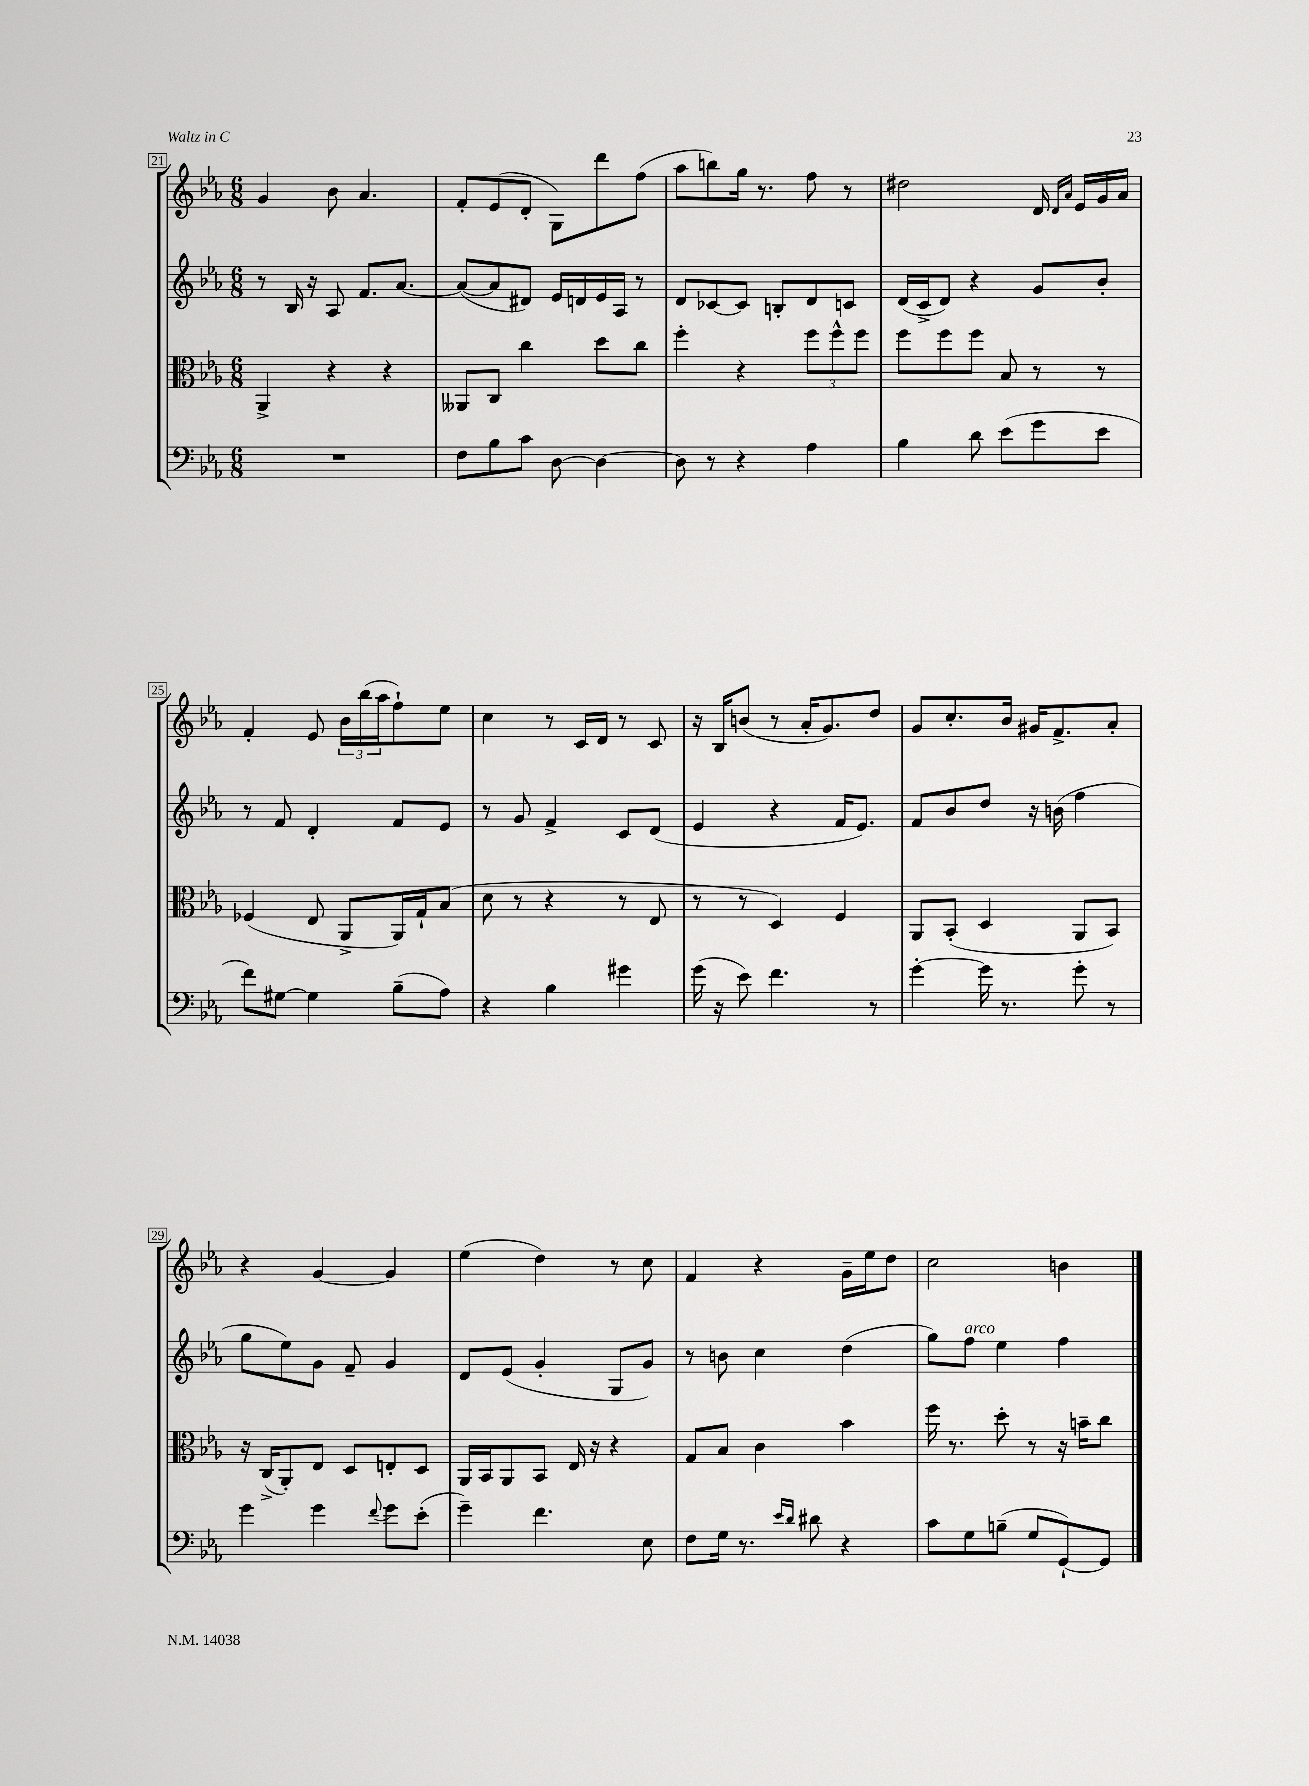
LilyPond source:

<<
\new StaffGroup <<
\new Staff = "s0" {
    \clef treble \key ees \major \numericTimeSignature \time 6/8
    g'4 bes'8 aes'4. |
    f'8-. ees'8( d'8-. g8) d'''8 f''8( |
    aes''8 b''8) g''16 r8. f''8 r8 |
    dis''2 d'16 \grace { d'16 aes'16 } ees'16 g'16 aes'16 |
    f'4-. ees'8 \tuplet 3/2 { bes'16 bes''16( aes''16 } f''8-!) ees''8 |
    c''4 r8 c'16 d'16 r8 c'8 |
    r16 bes16 b'8( r8 aes'16-. g'8.) d''8 |
    g'8 c''8.-. bes'16 gis'16 f'8.-> aes'8-. |
    r4 g'4~ g'4 |
    ees''4( d''4) r8 c''8 |
    f'4 r4 g'16-- ees''16 d''8 |
    c''2 b'4 \bar "|." |
}
\new Staff = "s1" {
    \clef treble \key ees \major \numericTimeSignature \time 6/8
    r8 bes16 r16 aes8 f'8. aes'8.~ |
    aes'8~( aes'8 dis'8) ees'16 d'16 ees'16 aes16 r8 |
    d'8 ces'8~ ces'8 b8-. d'8 c'8 |
    d'16( c'16-> d'8) r4 g'8 bes'8-. |
    r8 f'8 d'4-. f'8 ees'8 |
    r8 g'8 f'4-> c'8 d'8( |
    ees'4 r4 f'16 ees'8.) |
    f'8 bes'8 d''8 r16 b'16( f''4 |
    g''8 ees''8) g'8 f'8-- g'4 |
    d'8 ees'8( g'4-. g8 g'8) |
    r8 b'8 c''4 d''4( |
    g''8) f''8^\markup { \italic "arco" } ees''4 f''4 \bar "|." |
}
\new Staff = "s2" {
    \clef alto \key ees \major \numericTimeSignature \time 6/8
    aes,4-> r4 r4 |
    aeses,8 c8 c''4 d''8 c''8 |
    f''4-. r4 \tuplet 3/2 { f''8 f''8-^ f''8 } |
    f''8 f''8 f''8 bes8 r8 r8 |
    fes4( ees8 aes,8-> aes,16) g16-! bes8( |
    d'8 r8 r4 r8 ees8 |
    r8 r8 d4) f4 |
    aes,8 bes,8-.( d4 aes,8 bes,8) |
    r16 c16->( aes,8-.) ees8 d8 e8-. d8 |
    aes,16 bes,16 aes,8 bes,8 ees16 r16 r4 |
    g8 bes8 c'4 bes'4 |
    f''16 r8. d''8-. r8 r16 b'16-- c''8 \bar "|." |
}
\new Staff = "s3" {
    \clef bass \key ees \major \numericTimeSignature \time 6/8
    R2. |
    f8 bes8 c'8 d8~ d4~ |
    d8 r8 r4 aes4 |
    bes4 d'8 ees'8( g'8 ees'8 |
    f'8) gis8~ gis4 bes8--( aes8) |
    r4 bes4 gis'4 |
    g'16( r16 ees'8) f'4. r8 |
    g'4~-. g'16 r8. g'8-. r8 |
    g'4 g'4 \appoggiatura { f'8 } g'8 ees'8-.( |
    g'4--) f'4. ees8 |
    f8 g16 r8. \grace { ees'16 d'16 } dis'8 r4 |
    c'8 g8 b8--( g8 g,8~-!) g,8 \bar "|." |
}
>>
>>
\layout { \context { \Score currentBarNumber = #21 \override BarNumber.stencil = #(make-stencil-boxer 0.1 0.3 ly:text-interface::print) } }
